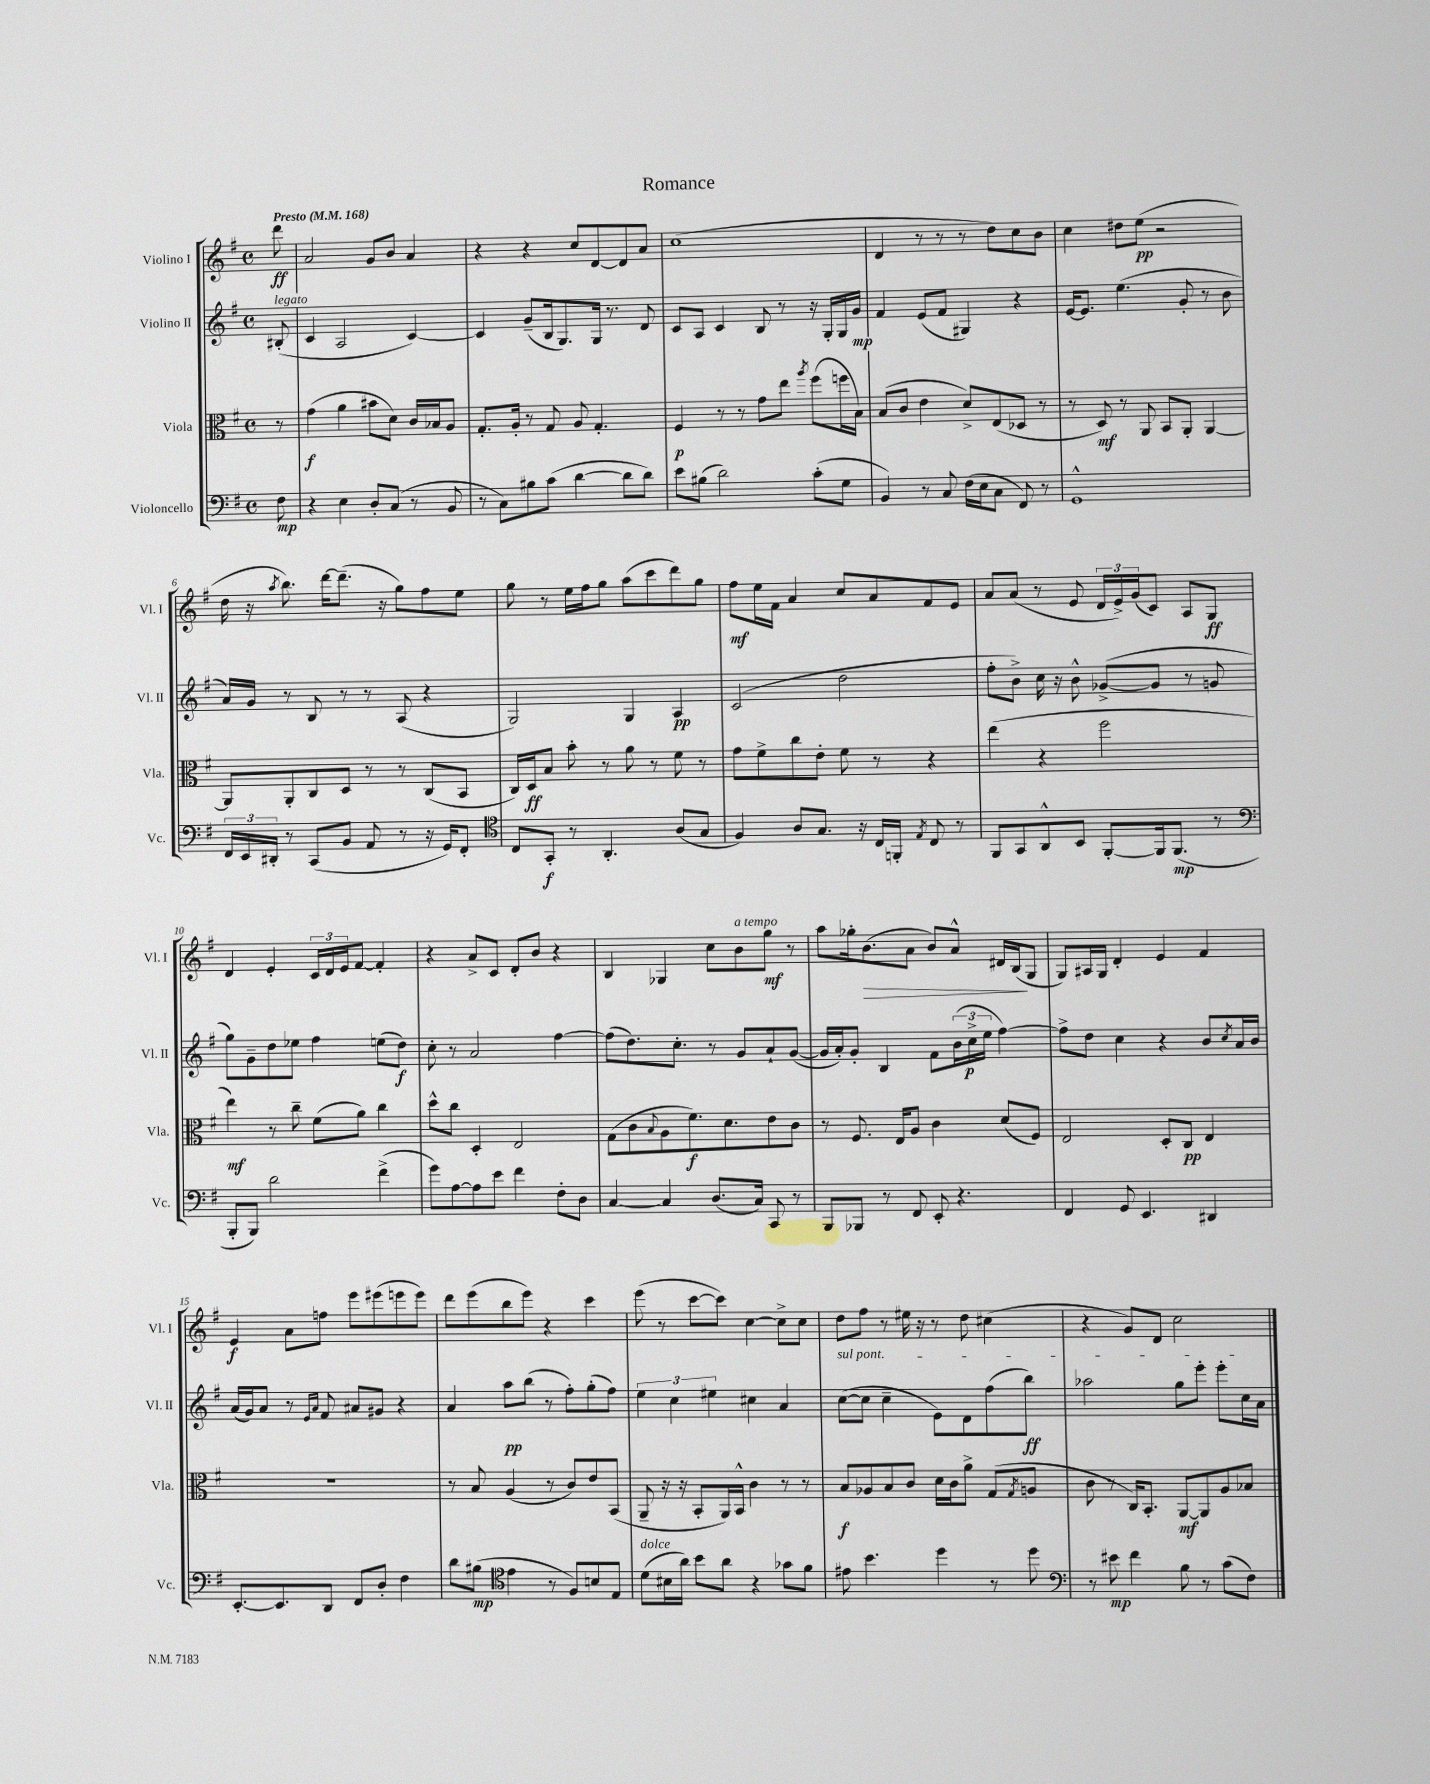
\header { title = "Romance" }
<<
\new StaffGroup <<
\new Staff = "s0" \with { instrumentName = "Violino I" shortInstrumentName = "Vl. I" } {
    \clef treble \key g \major \defaultTimeSignature \time 4/4 \partial 8 \tempo "Presto" 4 = 168
    d'''8\ff |
    a'2 g'8 b'8 a'4 |
    r4 r4 c''8 d'8~ d'8 a'8 |
    c''1( |
    d'4 r8 r8 r8 d''8) c''8 b'8 |
    c''4 dis''8 e''8\pp( r2 |
    d''16 r16 \acciaccatura { a''8 } b''8.) d'''16~ d'''8.--( r16 g''8) fis''8 e''8 |
    g''8 r8 e''16 fis''16 g''8 a''8( c'''8 d'''8) g''8 |
    fis''8\mf e''16 fis'16 a'4 c''8 a'8 fis'8 e'8 |
    a'8 a'8( r8 e'8 \tuplet 3/2 { d'16 e'16->) g'16( } c'8) a8 g8\ff |
    d'4 e'4-. \tuplet 3/2 { c'16 d'16 e'16 } fis'8~ fis'4-. |
    r4 a'8-> c'8 d'8-. b'8 r4 |
    b4 ges4 c''8 b'8^\markup { \italic "a tempo" } g''8\mf r8 |
    a''8 ges''16-. b'8.\>( a'8 b'8) a'8-^ dis'16 b16\!( g8 |
    g8) ais16 g16 d'4-. e'4 fis'4 |
    e'4\f a'8 f''8 e'''8 eis'''8( e'''8 e'''8) |
    d'''8 e'''8( b''8 e'''8) r4 c'''4 |
    e'''8( r8 c'''8~ c'''8) c''4~ c''8-> c''8 |
    d''8 fis''8 r8 eis''16 r16 r8 d''8 cis''4( |
    r4 g'8) d'8 c''2 \bar "|." |
}
\new Staff = "s1" \with { instrumentName = "Violino II" shortInstrumentName = "Vl. II" } {
    \clef treble \key g \major \defaultTimeSignature \time 4/4 \partial 8
    bis8-.^\markup { \italic "legato" }( |
    c'4 a2 c'4~) |
    c'4 g'8--( b16 g8.) g16 r8. d'8 |
    c'8 a8 c'4 b8 r8 r16 g16-. g16 g'16\mp |
    fis'4 e'8( fis'8 gis4) r4 |
    e'16~ e'8. e''4.( g'8-. r8 b'8 |
    a'16) g'16 r8 b8 r8 r8 a8( r4 |
    g2) g4 a4\pp |
    c'2( d''2 |
    fis''8-. b'8->) c''16 r16 b'8-^ ges'8~->( ges'8 r8 g'8 |
    g''8) g'8-- d''8 ees''8 fis''4 e''8( d''8\f) |
    c''8-. r8 a'2 fis''4~ |
    fis''8( d''8.) c''8.-. r8 g'8 a'8-! g'8~( |
    g'16 a'16-.) g'8-. b4 fis'8 \tuplet 3/2 { b'16( c''16->\p e''16 } fis''4~) |
    fis''8-> d''8 c''4 r4 b'8 \acciaccatura { c''8 } a'16 b'16 |
    a'16( g'16) a'8 r8 \grace { e'16 a'16 } fis'8 ais'8 gis'8 r4 |
    a'4 a''8\pp b''8( r8 fis''8-.) g''8-.( fis''8) |
    \tuplet 3/2 { e''4 c''4 eis''4 } cis''4 a'4 |
    \once \override TextSpanner.bound-details.left.text = \markup { \italic "sul pont." } c''8~\startTextSpan( c''8 c''4-- e'8) d'8 fis''8( b''8\ff) |
    aes''2 g''8 e'''8-. e'''8-. c''16 a'16\stopTextSpan \bar "|." |
}
\new Staff = "s2" \with { instrumentName = "Viola" shortInstrumentName = "Vla." } {
    \clef alto \key g \major \defaultTimeSignature \time 4/4 \partial 8
    r8 |
    g'4\f( a'4 bis'8 d'8) c'16 bes16 a8 |
    g8.-. a16-. r8 g8 a8 g4.-. |
    fis4\p r8 r8 g'8 e''8 \acciaccatura { a''8 } fis''8( f''16 b16) |
    b8( c'8 e'4 d'8->) e8( des8 r8 |
    r8 d8\mf) r8 a,8 b,8 a,8-. a,4~ |
    a,8 a,8-. c8 d8 r8 r8 c8( b,8 |
    c16) d16\ff b8 b'8-. r8 a'8 r8 fis'8 r8 |
    g'8 fis'8-> c''8 e'8-. fis'8 r8 r4 |
    e''4( r4 fis''2 |
    e''4\mf) r8 c''8-- fis'8( a'8) c''4 |
    d''8-^ c''8 d4-. e2 |
    g8( c'8 \appoggiatura { b8 } a8 fis'8.\f) d'8. e'8 c'8 |
    r8 fis8. e16 a8 c'4 d'8( fis8) |
    e2 d8-. c8\pp e4 |
    R1 |
    r8 b8 a4( r8 c'8) e'8 b,8( |
    a,8-- r16 r16 b,8-. a,16) b,16-^ c'4 r8 r8 |
    b8\f aes8 b8 c'8 d'16 c'16 a'8-> g8( \acciaccatura { g8 } a8 |
    c'8 r8 c16) b,8.-. a,8~\mf a,8 a8 bes8 \bar "|." |
}
\new Staff = "s3" \with { instrumentName = "Violoncello" shortInstrumentName = "Vc." } {
    \clef bass \key g \major \defaultTimeSignature \time 4/4 \partial 8
    fis8\mp |
    r4 e4 d8-. c8( r8 b,8 |
    r8 c8) bis8 c'8( d'4~ d'8 d'8) |
    e'8 bis8( d'2) c'8-.( g8 |
    b,4) r8 c8 fis16( e16 c8 fis,8) r8 |
    g,1-^ |
    \tuplet 3/2 { fis,16 e,16 dis,16-. } r8 c,8( b,8 a,8 r8 r16 g,16) fis,8-. |
    \clef tenor c8 g,8-.\f r8 a,4.-. a8( g8 |
    fis4) a8 g8. r16 c16 f,16-. \acciaccatura { e8 } c8 r8 |
    fis,8 g,8 a,8-^ b,8 fis,8~-. fis,16 fis,8.\mp( r8 |
    \clef bass b,,8-. b,,8) d'2 fis'4->( |
    g'8) a8~ a8 e'8 fis'4 fis8-. d8 |
    c4~ c4 d8.( c16) c,8 r8 |
    b,,8 bes,,8 r8 fis,8 e,8-. r4. |
    fis,4 g,8 e,4. dis,4 |
    e,8.~-. e,8. d,8 fis,8 d8-. fis4 |
    d'8 bis8\mp( \clef tenor e'4 r8 fis8) b8 e8 |
    d'8^\markup { \italic "dolce" }( bis16 a'16) b'8 a'8 r4 ges'8 fis'8 |
    eis'8 b'4. d''4 r8 d''8 |
    \clef bass r8 eis'8\mp fis'4 b8 r8 c'8( fis8) \bar "|." |
}
>>
>>
